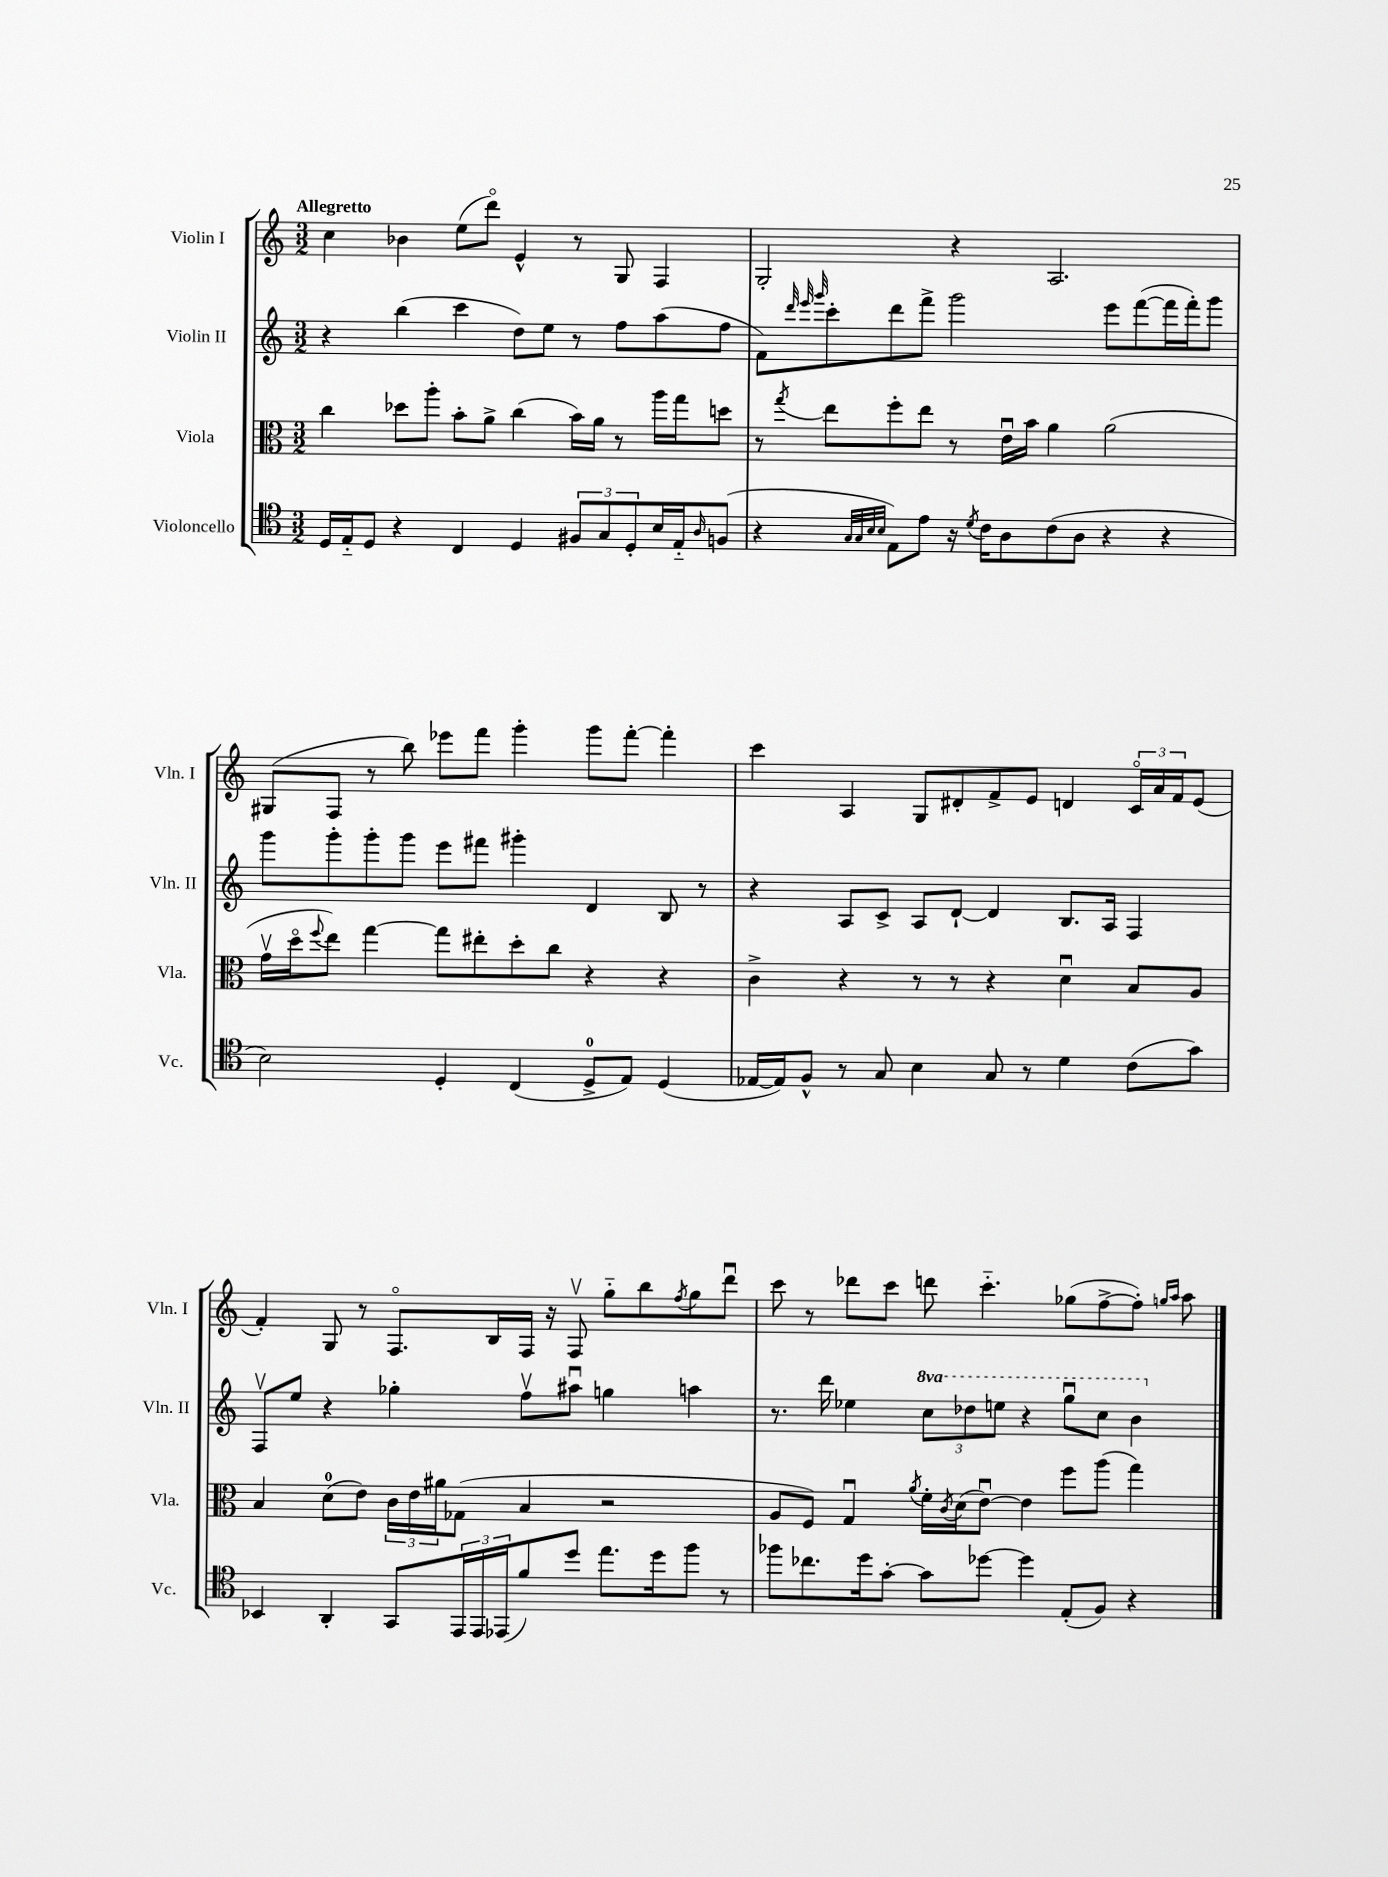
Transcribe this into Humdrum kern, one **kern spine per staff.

**kern	**kern	**kern	**kern
*staff4	*staff3	*staff2	*staff1
*clefC4	*clefC3	*clefG2	*clefG2
*k[]	*k[]	*k[]	*k[]
*M3/2	*M3/2	*M3/2	*M3/2
16D	4cc	4r	4cc
16E'~	.	.	.
8D	.	.	.
4r	8dd-	(4bb	4b-
.	8aa'	.	.
4C	8b'	4ccc	(8ee
.	8a^	.	8dddo)
4D	(4cc	8dd)	4e^^
.	.	8ee	.
12F#	16b)	8r	8r
.	16a	.	.
12G	.	.	.
.	8r	8ff	8G
12D'	.	.	.
16B	16aa	(8aa	4F
16E'~	16gg	.	.
16qqA	.	.	.
(8F	8dd	8ff	.
=	=	=	=
4r	8r	8f)	2G'
.	.	32qqddd	.
.	.	32qqeee	.
.	8qgg	32qqggg	.
.	8ee	8ccc'	.
32qqG	.	.	.
32qqG	.	.	.
32qqB	.	.	.
32qqB	.	.	.
8E)	8ff'	8ddd	.
8e	8ee	8fff^	.
16r	8r	2ggg	4r
8qd	.	.	.
16c	.	.	.
8A	16eu	.	.
.	16b	.	.
(8c	4a	.	2.A
8A	.	.	.
4r	(2a	8eee	.
.	.	([8fff	.
4r	.	16fff]	.
.	.	16fff')	.
.	.	8ggg	.
=	=	=	=
2B)	16gv	8ggg	(8G#
.	16ddo	.	.
.	8qqff	.	.
.	8ee)	8ggg'	8F
.	[4gg	8ggg'	8r
.	.	8ggg	8bb)
4D'	8gg]	8eee	8eee-
.	8ee#'	8fff#	8fff
(4C	8dd'	4ggg#'	4ggg'
.	8cc	.	.
8D^	4r	4d	8ggg
8E)	.	.	[8fff'
(4D	4r	8B	4fff']
.	.	8r	.
=	=	=	=
[16E-	4c^	4r	4ccc
16E-])	.	.	.
8F^^	.	.	.
8r	4r	8A	4A
8G	.	8c^	.
4B	8r	8A	8G
.	8r	[8d`	8d#'
8G	4r	4d]	8f^
8r	.	.	8e
4d	4du	8.B	4d
.	.	16A	.
(8c	8B	4F	24co
.	.	.	24a
.	.	.	24f
8g)	8A	.	(8e
=	=	=	=
4BB-	4B	8Fv	4f')
.	.	8ee	.
4AA'	(8d	4r	8G
.	8e)	.	8r
8GG	24c	4gg-'	8.Fo
.	24e	.	.
.	24a#	.	.
24EE	(8G-	.	.
24EE	.	.	.
.	.	.	16B
(24EE-	.	.	.
8f)	4B	8ffv	16F
.	.	.	16r
8dd	.	8aa#u	8Fv
8.ee	2r	4gg	8gg'~
.	.	.	8bb
16dd	.	.	.
.	.	.	8qff
8ff	.	4aa	8gg
8r	.	.	8dddu
=	=	=	=
8ff-	8A	8.r	8ccc
8.cc-	8F)	.	8r
.	.	16ddd	.
.	4Gu	4ee-	8ddd-
16dd	.	.	.
[8g'	.	.	8ccc
.	8qa	.	.
8g]	16f'	12ccc	8ddd
.	8qc	.	.
.	(16d	.	.
.	.	12ddd-	.
[8dd-	[8eu)	.	4.ccc'~
.	.	12eee	.
4dd-]	4e]	4r	.
(8E'	8ff	8gggu	(8gg-
8F)	(8aa	8ccc	[8ff^
4r	4gg)	4bb	8ff'])
.	.	.	16qqgg
.	.	.	16qqaa
.	.	.	8aa
==	==	==	==
*-	*-	*-	*-
